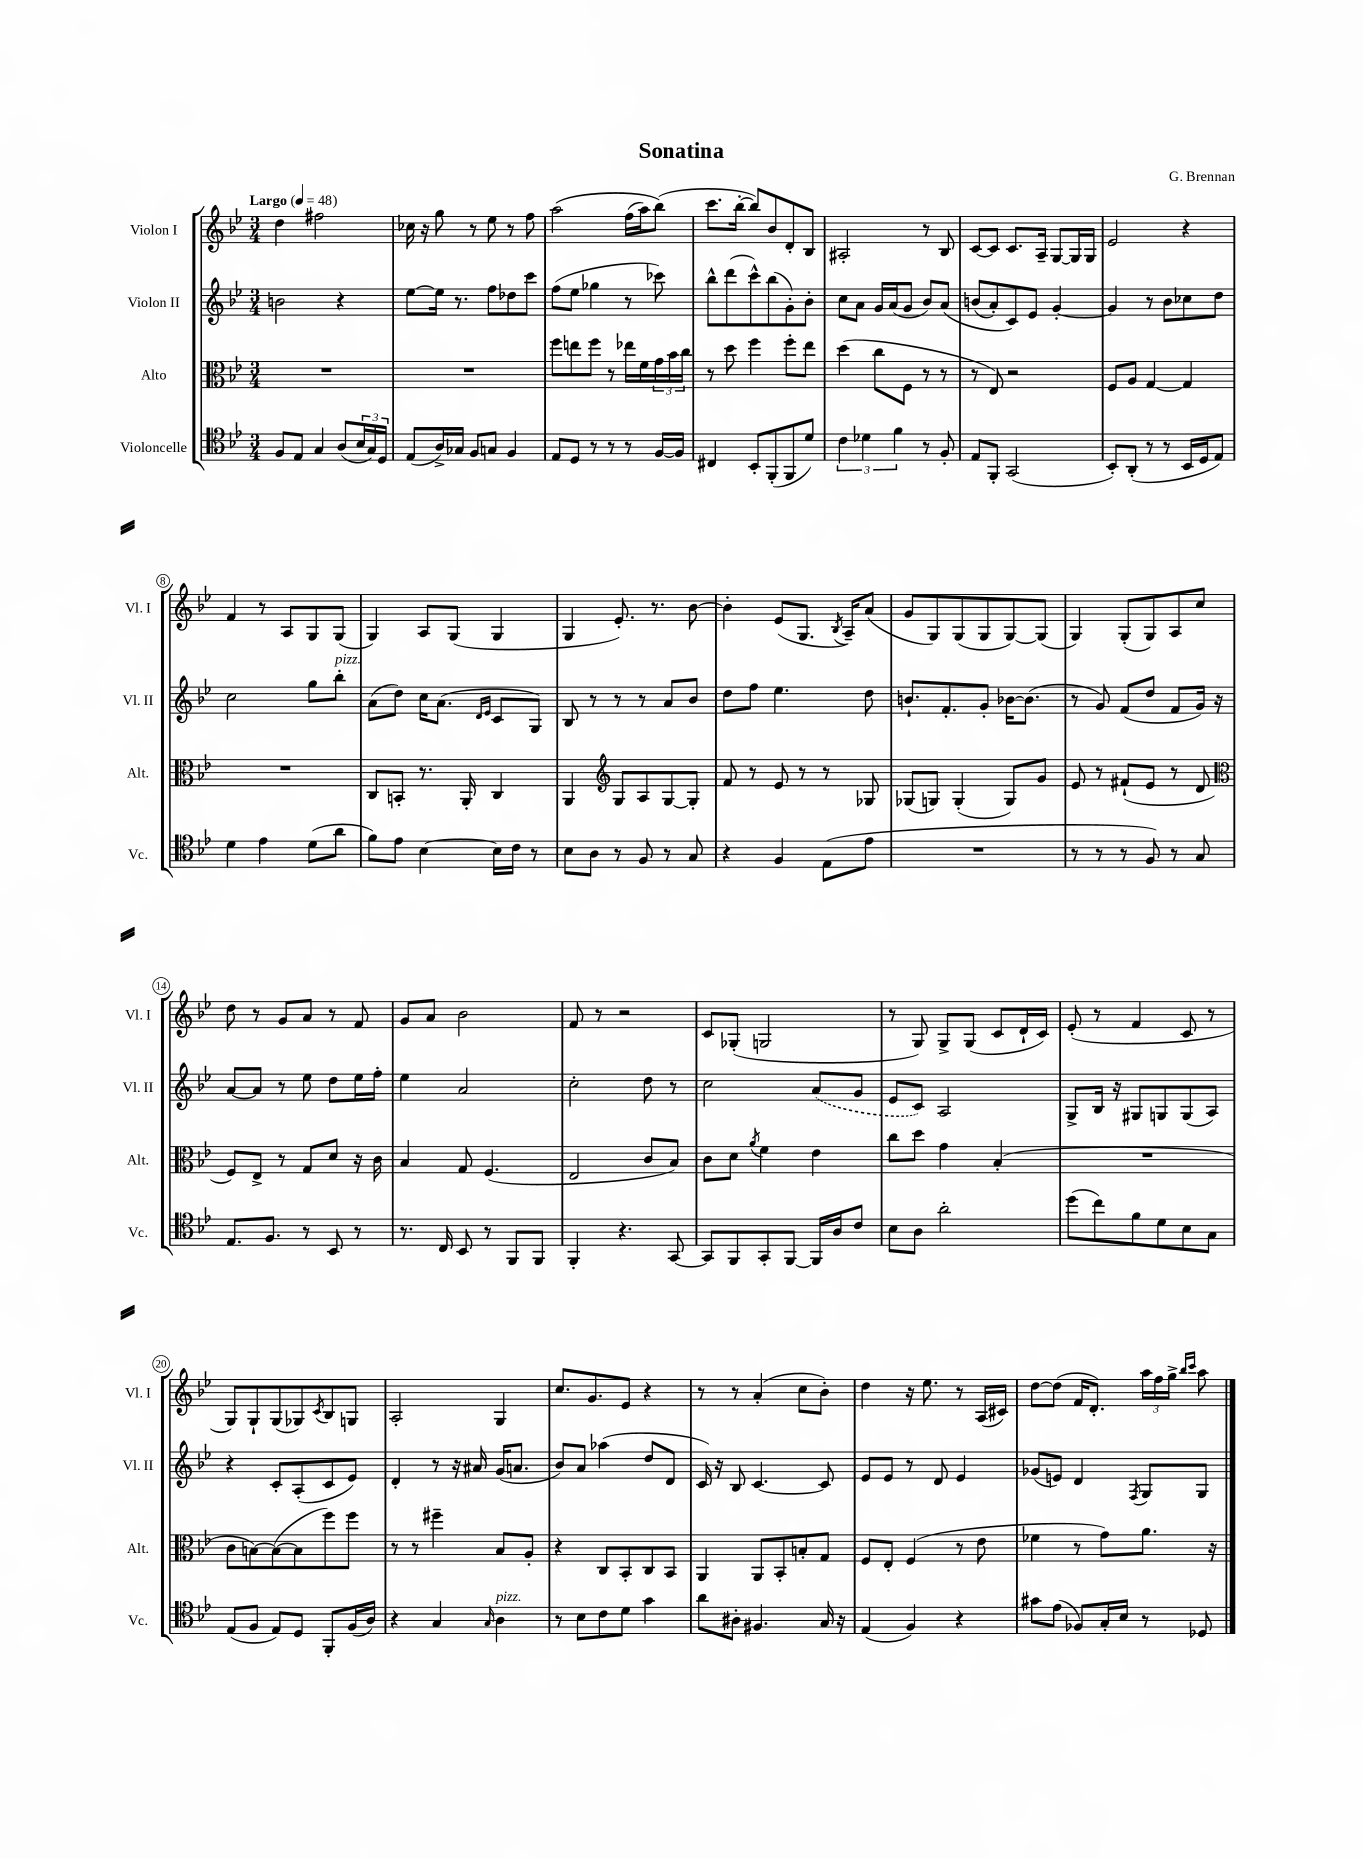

**kern	**kern	**kern	**kern
*staff4	*staff3	*staff2	*staff1
*clefC4	*clefC3	*clefG2	*clefG2
*k[b-e-]	*k[b-e-]	*k[b-e-]	*k[b-e-]
*M3/4	*M3/4	*M3/4	*M3/4
*MM48	*MM48	*MM48	*MM48
8F/L	2.r	2b\	4dd\
8E-/J	.	.	.
4G/	.	.	2ff#\
(8A/L	.	4r	.
24B-/L	.	.	.
24G/)	.	.	.
24D/JJ	.	.	.
=	=	=	=
(8E-/L	2.r	[8ee-\L	16cc-\
.	.	.	16r
16A^/L)	.	16ee-\]Jk	8gg\
16G-/JJ	.	8.r	.
8F/L	.	.	8r
8G/J	.	8ff\L	8ee-\
4F/	.	8dd-\	8r
.	.	8ccc\J	8ff\
=	=	=	=
8E-/L	8ff\L	(8ff\L	&(2aa\
8D/J	8ee\	8ee-\J	.
8r	8ff\J	4gg-\	.
8r	8r	.	.
8r	16ee-\LL	8r	(16ff\LL
.	16f\	.	16aa\J)
[16F/LL	24g\	8ccc-\)	(8bb-\J&)
.	24b-\	.	.
16F/]JJ	.	.	.
.	24cc\JJ	.	.
=	=	=	=
4C#/	8r	8bb-^^\L	8.ccc\L
.	8dd\	(8ddd\	.
.	.	.	[16bb-'\Jk
8BB-'/L	4ff\	8ccc^^\)	8bb-/]L)
(8FF'/	.	(8bb-\	8b-/
8FF/	8ff'\L	8g'\)	8d'/
8d/J)	8ee-\J	8b-'\J	8B-/J
=	=	=	=
6c\	(4dd\	8cc\L	2A#'/
.	.	8a\J	.
6d-\	.	.	.
.	8cc\L	16g/LL	.
.	.	(16a/J	.
6f\	.	.	.
.	8F\J	8g/J	.
8r	8r	8b-/L)	8r
8F'/	8r	&(8a/J	8B-/
=	=	=	=
8E-/L	8r	(8b/L	[8c/L
8FF'/J	8E-/)	8a'/)	8c/]J
(2GG/	2r	8c/&)	8.c/L
.	.	8e-/J	.
.	.	.	16A~/Jk
.	.	[4g'/	[8G/L
.	.	.	16G/]L
.	.	.	16G/JJ
=	=	=	=
8BB-'/L)	8F/L	4g/]	2e-/
(8AA'/J	8A/J	.	.
8r	[4G/	8r	.
8r	.	8b-\L	.
16BB-/LL	4G/]	8cc-\	4r
16D/J	.	.	.
8E-/J)	.	8dd\J	.
=	=	=	=
4d\	2.r	2cc\	4f/
4e-\	.	.	8r
.	.	.	8A/L
(8d\L	.	8gg\L	8G/
8a\J	.	8bb-'\J	(8G/J
=	=	=	=
8f\L)	8C/L	(8a\L	4G/)
8e-\J	8BB'/J	8dd\J)	.
[4B-\	8.r	16cc\LK	8A/L
.	.	(8.a\J	.
.	.	.	(8G/J
.	16AA'/	.	.
.	.	16qqd/LL	.
.	.	16qqe-/JJ	.
16B-\]LL	4C/	8c/L	4G/
16c\JJ	.	.	.
8r	.	8G/J)	.
=	=	=	=
8B-\L	4AA/	8B-/	4G/
8A\J	.	8r	.
*	*clefG2	*	*
8r	8G/L	8r	8.e-'/)
8F/	8A/	8r	.
.	.	.	8.r
8r	[8G/	8a/L	.
8G/	8G'/]J	8b-/J	[8b-\
=	=	=	=
4r	8f/	8dd\L	4b-'\]
.	8r	8ff\J	.
4F/	8e-/	4.ee-\	(8e-/L
.	8r	.	8.G/J
(8E-\L	8r	.	.
.	.	.	8qB-/
.	.	.	16A~/LK)
8e-\J	8G-/	8dd\	(8a/J
=	=	=	=
2.r	(8G-/L	8.b`/L	8g/L
.	8G/J)	.	8G/)
.	.	8.f'/	.
.	(4G'/	.	(8G/
.	.	8g'/J	8G/
.	8G/L)	[16b-\LK	[8G/)
.	.	(8.b-\]J	.
.	8g/J	.	(8G/]J
=	=	=	=
8r	8e-/	8r	4G/)
8r	8r	8g/)	.
8r	(8f#`/L	(8f/L	(8G'/L
8F/)	8e-/J	8dd/J	8G/)
8r	8r	8f/L	8A/
8G/	8d/	16g/Jk)	8cc/J
.	.	16r	.
=	=	=	=
*	*clefC3	*	*
8.E-/L	8F/L)	[8a/L	8dd\
.	8E-^/J	8a/]J	8r
8.F/J	.	.	.
.	8r	8r	8g/L
8r	8G/L	8ee-\	8a/J
8BB-/	8d/J	8dd\L	8r
8r	16r	16ee-\L	8f/
.	16c\	16ff'\JJ	.
=	=	=	=
8.r	4B-/	4ee-\	8g/L
.	.	.	8a/J
16C/	.	.	.
8BB-/	8G/	2a/	2b-\
8r	(4.F/	.	.
8FF/L	.	.	.
8FF/J	.	.	.
=	=	=	=
4FF'/	2E-/	2cc'\	8f/
.	.	.	8r
4.r	.	.	2r
.	8c/L	8dd\	.
[8GG/	8B-/J)	8r	.
=	=	=	=
8GG/]L	8c\L	2cc\	8c/L
8FF/	8d\J	.	(8G-'/J
.	8qa/	.	.
8GG'/	4f\	.	2G/
[8FF/J	.	.	.
16FF/]LL	4e-\	(8a/L	.
16A/J	.	.	.
8c/J	.	8g/J	.
=	=	=	=
8B-\L	8cc\L	8e-/L	8r
8A\J	8dd\J	8c/J)	8G/)
2a'\	4g\	2A/	8G^/L
.	.	.	(8G/J
.	(4B-'/	.	8c/L
.	.	.	16d`/L
.	.	.	16c/JJ)
=	=	=	=
(8dd\L	2.r	8G^/L	(8e-'/
8cc\)	.	16B-/Jk	8r
.	.	16r	.
8f\	.	8G#/L	4f/
8d\	.	8G/	.
8B-\	.	(8G/	8c/
8G\J	.	8A/J)	8r
=	=	=	=
(8E-/L	8c\L	4r	8G/L)
8F/J	[8B\)	.	8G`/
8E-/L)	(8B\_	8c'/L	(8G/
8D/J	8B\]	(8A'/	8G-/)
.	.	.	8qc/
8FF'/L	8ff\)	8c/	8B-/
(16F/L	8ff\J	8e-/J)	8G/J
16A/JJ)	.	.	.
=	=	=	=
4r	8r	4d'/	2A'/
.	8r	.	.
4G/	4ff#~\	8r	.
.	.	16r	.
.	.	16a#/	.
16qqG/	.	.	.
4A\	8B-/L	(16g/LK	4G/
.	.	8.a/J	.
.	8A'/J	.	.
=	=	=	=
8r	4r	8b-/L)	8.cc/L
8B-\L	.	8a/J	.
.	.	.	8.g/
8c\	8C/L	(4aa-\	.
8d\J	8BB-'/	.	8e-/J
4g\	8C/	8dd/L	4r
.	8BB-/J	8d/J	.
=	=	=	=
8a\L	4AA/	16c/)	8r
.	.	16r	.
8A#'\J	.	8B-/	8r
4.F#/	8AA/L	[4.c/	(4a'/
.	8BB-'/	.	.
.	8B'/	.	8cc\L
16G/	8G/J	8c/]	8b-'\J)
16r	.	.	.
=	=	=	=
(4E-/	8F/L	8e-/L	4dd\
.	8E-'/J	8e-/J	.
4F/)	(4F/	8r	16r
.	.	.	8.ee-\
.	.	8d/	.
4r	8r	4e-/	8r
.	8e-\	.	(16A/LL
.	.	.	16c#/JJ)
=	=	=	=
8g#\L	4f-\	(8g-/L	[8dd\L
(8e-\J	.	8e/J)	(8dd\]J
8F-/L)	8r	4d/	16f/LK
.	.	.	8.d'/J)
16G'/L	8g\L)	.	.
16B-/JJ	.	.	.
.	.	8qF/	.
8r	8.a\J	8G/L	24aa\LL
.	.	.	24ff\
.	.	.	24gg^\JJ
.	.	.	16qqbb-/LL
.	.	.	16qqccc/JJ
8D-/	.	8G/J	8aa\
.	16r	.	.
==	==	==	==
*-	*-	*-	*-
